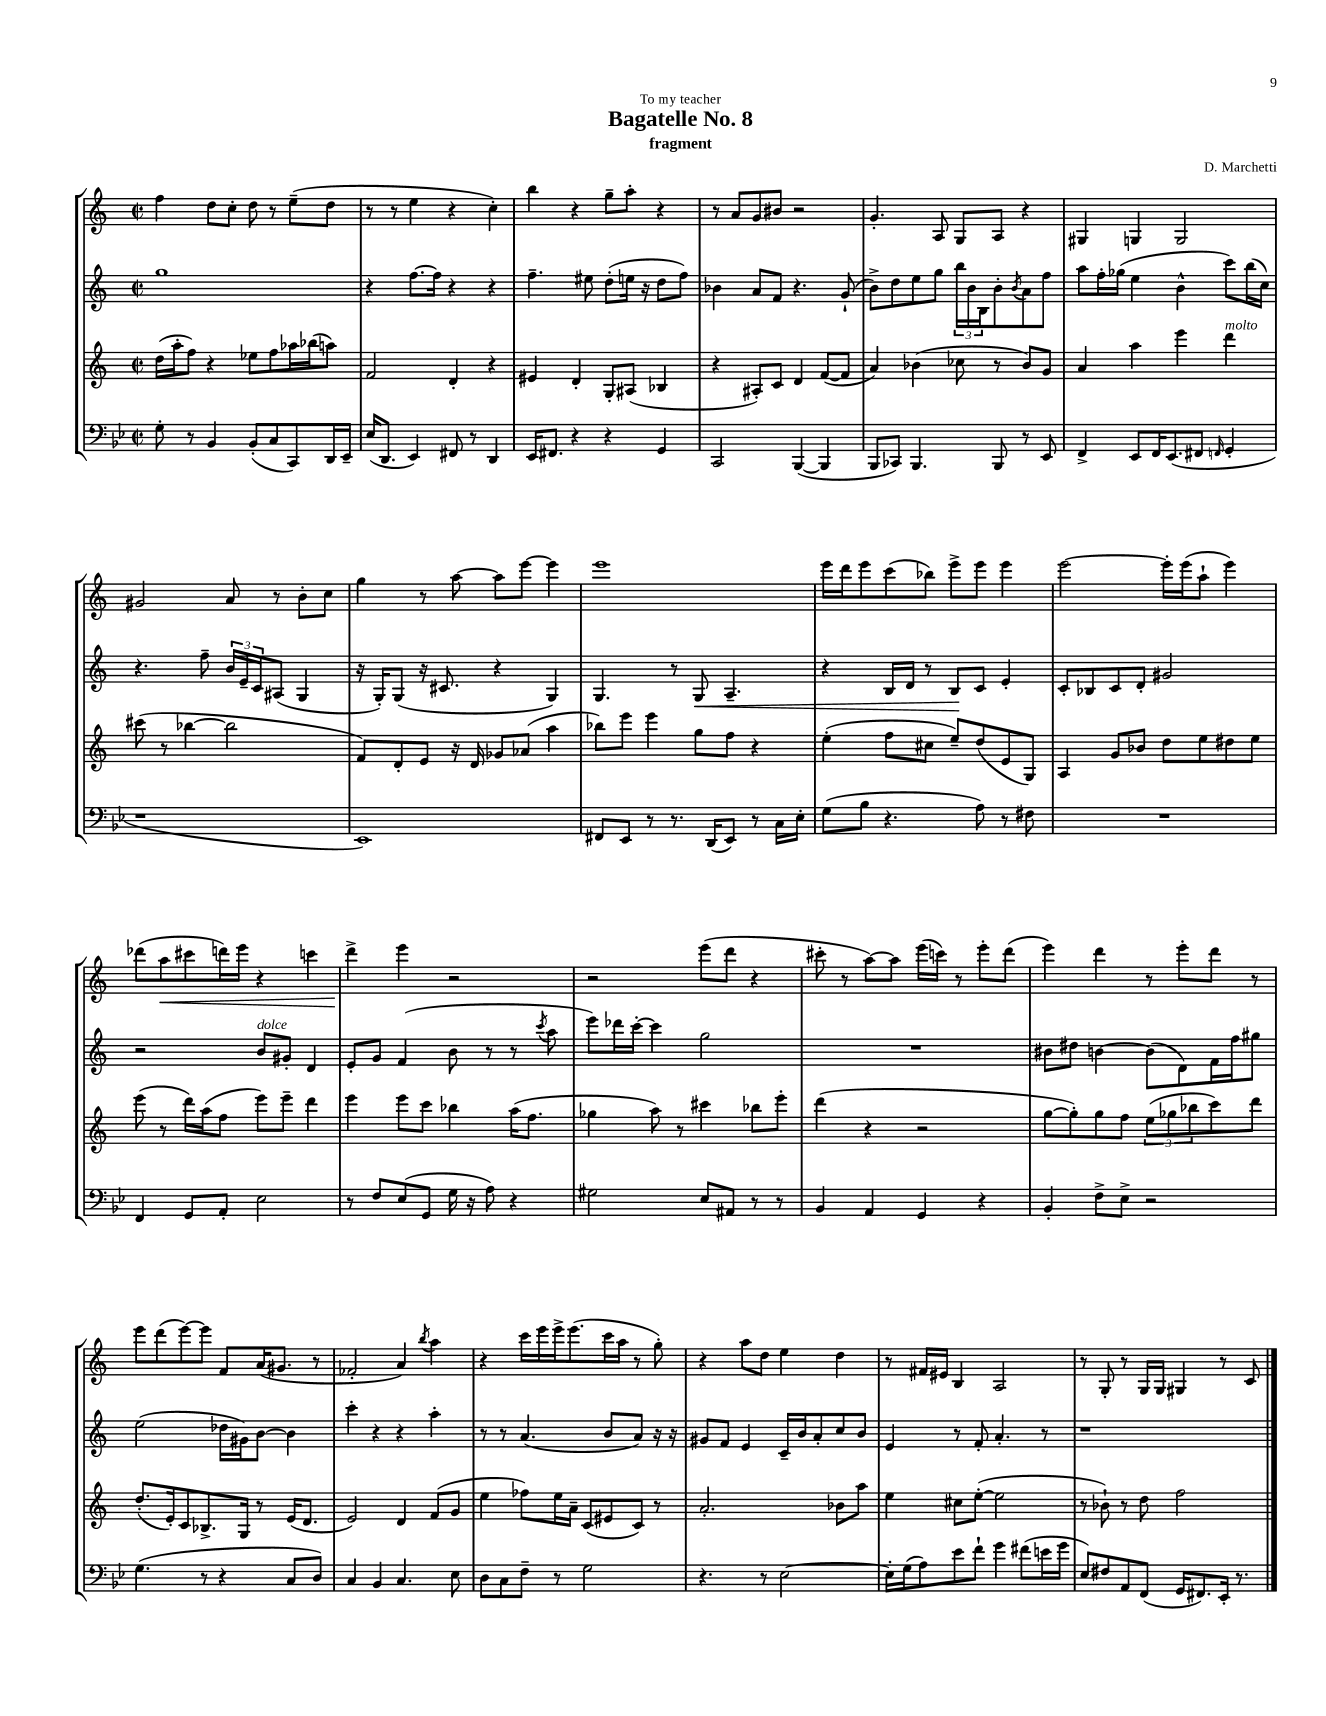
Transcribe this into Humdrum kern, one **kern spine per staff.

**kern	**kern	**kern	**dynam	**kern	**dynam
*part4	*part3	*part2	*part2	*part1	*part1
*staff4	*staff3	*staff2	*staff2	*staff1	*staff1
*clefF4	*clefG2	*clefG2	*	*clefG2	*
*k[b-e-]	*k[]	*k[]	*	*k[]	*
*M2/2	*M2/2	*M2/2	*	*M2/2	*
*met(c|)	*met(c|)	*met(c|)	*	*met(c|)	*
=1	=1	=1	=1	=1	=1
8G'\	(16dd\LL	1gg	.	4ff\	.
.	16aa'\J	.	.	.	.
8r	8ff\J)	.	.	.	.
4BB-/	4r	.	.	8dd\L	.
.	.	.	.	8cc'\J	.
(8BB-'/L	8ee-X\L	.	.	8dd\	.
8C/	8ff\	.	.	8r	.
8CC/)	16aa-X\L	.	.	(8ee~\L	.
.	(16bb-X\J	.	.	.	.
16DD/L	8aan\J)	.	.	8dd\J	.
16EE-~/JJ	.	.	.	.	.
=2	=2	=2	=2	=2	=2
(16E-/KL	2f/	4r	.	8r	.
8.DD/J	.	.	.	.	.
.	.	.	.	8r	.
4EE-/)	.	[8.ff\L	.	4ee\	.
.	.	16ff\Jk]	.	.	.
8FF#X/	4d'/	4r	.	4r	.
8r	.	.	.	.	.
4DD/	4r	4r	.	4cc'\)	.
=3	=3	=3	=3	=3	=3
16EE-/KL	4e#X/	4.ff~\	.	4bb\	.
8.FF#X/J	.	.	.	.	.
4r	4d'/	.	.	4r	.
.	.	8ee#X\	.	.	.
4r	8G'/L	(8dd'\L	.	8gg~\L	.
.	(8A#X/J	16een\Jk	.	8aa'\J	.
.	.	16r	.	.	.
4GG/	4B-X/	8dd\L	.	4r	.
.	.	8ff\J)	.	.	.
=4	=4	=4	=4	=4	=4
2CC/	4r	4b-X\	.	8r	.
.	.	.	.	8a/L	.
.	8A#X'/L)	8a/L	.	8g/	.
.	8c/J	8f/J	.	8b#X/J	.
([4BBB-/	4d/	4.r	.	2r	.
4BBB-/]	([8f/L	.	.	.	.
.	8f/J]	(8g`/	.	.	.
=5	=5	=5	=5	=5	=5
8BBB-/L	4a/)	8b^\L)	.	4.g'/	.
8CC-X/J)	.	8dd\	.	.	.
4.BBB-/	(4b-X\	8ee\	.	.	.
.	.	8gg\J	.	8A/	.
.	8cc-X\	24bb\LL	.	8G/L	.
.	.	24b\	.	.	.
.	.	24B\J	.	.	.
8BBB-/	8r	8b'\	.	8A/J	.
.	.	8qb/	.	.	.
8r	8b-/L)	8a\	.	4r	.
8EE-/	8g/J	8ff\J	.	.	.
=6	=6	=6	=6	=6	=6
4FF^/	4a/	8aa\L	.	4G#X/	.
.	.	16ff'\L	.	.	.
.	.	(16gg-X\JJ	.	.	.
8EE-/L	4aa\	4ee\	.	4Gn/	.
16FF/K	.	.	.	.	.
(8.EE-/	.	.	.	.	.
.	4eee\	4b^^\	.	2G/	.
8FF#X/J	.	.	.	.	.
16qqFFn/	.	.	.	.	.
!	!LO:TX:a:i:t=molto	!	!	!	!
4GG'/	4ddd\	8ccc\L)	.	.	.
.	.	(16bb\L	.	.	.
.	.	16cc\JJ)	.	.	.
!!LO:LB:g=z
=7	=7	=7	=7	=7	=7
1r	(8ccc#X\	4.r	.	2g#X/	.
.	8r	.	.	.	.
.	[4bb-X\	.	.	.	.
.	.	8ff~\	.	.	.
.	2bb-\]	24b/LL	.	8a/	.
.	.	24e~/	.	.	.
.	.	24c/J	.	.	.
.	.	(8A#X/J	.	8r	.
.	.	4G/	.	8b'\L	.
.	.	.	.	8cc\J	.
=8	=8	=8	=8	=8	=8
1EE-)	8f/L)	16r	.	4gg\	.
.	.	16G'/KL)	.	.	.
.	8d'/	(8G/J	.	.	.
.	8e/J	16r	.	8r	.
.	.	8.c#X/	.	.	.
.	16r	.	.	[8aa\	.
.	16d/	.	.	.	.
.	8g-X/L	4r	.	8aa\L]	.
.	(8a-X/J	.	.	[8eee\J	.
.	4aa\	4G/)	.	4eee\]	.
=9	=9	=9	=9	=9	=9
8FF#X/L	8bb-X\L)	4.G/	.	1eee	.
8EE-/J	8eee\J	.	.	.	.
8r	4eee\	.	.	.	.
8.r	.	8r	.	.	.
!	!	!	!LO:HP:b	!	!
.	8gg\L	8G/	<	.	.
(16DD/KL	.	.	.	.	.
8EE-/J)	8ff\J	4.A~/	.	.	.
8r	4r	.	.	.	.
16C\LL	.	.	.	.	.
16E-'\JJ	.	.	.	.	.
=10	=10	=10	=10	=10	=10
(8G\L	(4ee'\	4r	.	16eee\LL	.
.	.	.	.	16ddd\J	.
8B-\J	.	.	.	8eee\	.
4.r	8ff\L	16B/LL	.	(8ccc\	.
.	.	16d/JJ	.	.	.
.	8cc#X\J	8r	.	8bb-X\J)	.
.	8ee~/L)	8B/L	.	8eee^\L	.
8A\)	(8dd/	8c/J	[	8eee\J	.
8r	8e/	4e'/	.	4eee\	.
8F#X\	8G/J)	.	.	.	.
=11	=11	=11	=11	=11	=11
1r	4A/	8c'/L	.	[2eee\	.
.	.	8B-X/	.	.	.
.	8g/L	8c/	.	.	.
.	8b-X/J	8d'/J	.	.	.
.	8dd\L	2g#X/	.	16eee'\LL]	.
.	.	.	.	(16eee\J	.
.	8ee\	.	.	8aa`\J	.
.	8dd#X\	.	.	4eee\)	.
.	8ee\J	.	.	.	.
!!LO:LB:g=z
=12	=12	=12	=12	=12	=12
4FF/	(8eee\	2r	.	(8ddd-X\L	.
!	!	!	!	!	!LO:HP:b
.	8r	.	.	8aa\	<
8GG/L	16ddd\LL)	.	.	8ccc#X\	.
.	(16aa\J	.	.	.	.
8AA'/J	8ff\J	.	.	16dddn\L)	.
.	.	.	.	16eee\JJ	.
!	!	!LO:TX:a:i:t=dolce	!	!	!
2E-\	8eee\L)	8b/L	.	4r	.
.	8eee~\J	8g#X'/J	.	.	.
.	4ddd\	4d/	.	4cccn\	.
=13	=13	=13	=13	=13	=13
8r	4eee\	8e'/L	.	4ddd^\	.
8F/L	.	8g/J	.	.	.
(8E-/	8eee\L	(4f/	.	4eee\	[
8GG/J	8ccc\J	.	.	.	.
16G\	4bb-X\	8b\	.	2r	.
16r	.	.	.	.	.
8A\)	.	8r	.	.	.
4r	(16aa\KL	8r	.	.	.
.	8.ff\J	.	.	.	.
.	.	8qccc/	.	.	.
.	.	8aa\	.	.	.
=14	=14	=14	=14	=14	=14
2G#X\	4gg-X\	8eee\L)	.	2r	.
.	.	16ddd-X\L	.	.	.
.	.	[16ccc'\JJ	.	.	.
.	8aa\)	4ccc\]	.	.	.
.	8r	.	.	.	.
8E-/L	4ccc#X\	2gg\	.	(8eee\L	.
8AA#X/J	.	.	.	8ddd\J	.
8r	8bb-X\L	.	.	4r	.
8r	8eee'\J	.	.	.	.
=15	=15	=15	=15	=15	=15
4BB-/	(4ddd\	1r	.	8ccc#X'\	.
.	.	.	.	8r	.
4AA/	4r	.	.	[8aa\L)	.
.	.	.	.	8aa\J]	.
4GG/	2r	.	.	(16eee\LL	.
.	.	.	.	16cccn\JJ)	.
.	.	.	.	8r	.
4r	.	.	.	8eee'\L	.
.	.	.	.	(8ddd\J	.
=16	=16	=16	=16	=16	=16
4BB-'/	[8gg\L	8b#X\L	.	4eee\)	.
.	8gg'\])	8dd#X\J	.	.	.
8F^\L	8gg\	[4bn\	.	4ddd\	.
8E-^\J	8ff\J	.	.	.	.
2r	(12ee\L	(8b\L]	.	8r	.
.	12gg-X\	.	.	.	.
.	.	8d\)	.	8eee'\L	.
.	12bb-X\	.	.	.	.
.	8ccc\)	16f\L	.	8ddd\J	.
.	.	16ff\J	.	.	.
.	8ddd\J	8gg#X\J	.	8r	.
!!LO:LB:g=z
=17	=17	=17	=17	=17	=17
(4.G\	(8.dd'/L	(2ee\	.	8eee\L	.
.	.	.	.	(8ddd\	.
.	16e'/k)	.	.	.	.
.	8c/	.	.	[8eee\)	.
8r	8.B-X^/	.	.	8eee\J]	.
4r	.	16dd-X\LL	.	8f/L	.
.	16G/Jk	16g#X\J)	.	.	.
.	8r	[8b\J	.	(16a/K	.
.	.	.	.	8.g#X/J	.
8C/L	(16e/KL	4b\]	.	.	.
.	8.d/J	.	.	.	.
8D/J)	.	.	.	8r	.
=18	=18	=18	=18	=18	=18
4C/	2e/)	4ccc'\	.	2f-X'/	.
4BB-/	.	4r	.	.	.
4.C/	4d/	4r	.	4a/)	.
.	.	.	.	8qbb/	.
.	(8f/L	4aa'\	.	4aa\	.
8E-\	8g/J	.	.	.	.
=19	=19	=19	=19	=19	=19
8D\L	4ee\	8r	.	4r	.
8C\	.	8r	.	.	.
8F~\J	8ff-X\L)	(4.a/	.	16ccc\LL	.
.	.	.	.	16eee\	.
8r	16ee\L	.	.	16eee^\J	.
.	16a~\JJ	.	.	(8.eee\	.
2G\	(8c/L	.	.	.	.
.	8e#X/	8b/L	.	16ccc\L	.
.	.	.	.	16aa\JJ	.
.	8c/J)	8a/J)	.	8r	.
.	8r	16r	.	8gg'\)	.
.	.	16r	.	.	.
=20	=20	=20	=20	=20	=20
4.r	2.a'/	8g#X/L	.	4r	.
.	.	8f/J	.	.	.
.	.	4e/	.	8aa\L	.
8r	.	.	.	8dd\J	.
[2E-\	.	16c~/LL	.	4ee\	.
.	.	16b/J	.	.	.
.	.	8a'/	.	.	.
.	8b-X\L	8cc/	.	4dd\	.
.	8aa\J	8b/J	.	.	.
=21	=21	=21	=21	=21	=21
16E-'\LL]	4ee\	4e/	.	8r	.
(16G\J	.	.	.	.	.
8A\)	.	.	.	16f#X/LL	.
.	.	.	.	16e#X/JJ	.
8e-\	8cc#X\L	8r	.	4B/	.
8f`\J	([8ee'\J	8f'/	.	.	.
4g\	2ee\]	4.a'/	.	2A/	.
(8f#X\L	.	.	.	.	.
16en\L	.	8r	.	.	.
16g\JJ	.	.	.	.	.
=22	=22	=22	=22	=22	=22
8E-/L)	8r	1r	.	8r	.
8F#X/	8b-X`\)	.	.	8G'/	.
8AA/	8r	.	.	8r	.
(8FF/J	8dd\	.	.	16G/LL	.
.	.	.	.	16G/JJ	.
16GG/KL	2ff\	.	.	4G#X/	.
8.FF#X/)	.	.	.	.	.
16EE-'/Jk	.	.	.	8r	.
8.r	.	.	.	.	.
.	.	.	.	8c/	.
==	==	==	==	==	==
*-	*-	*-	*-	*-	*-
